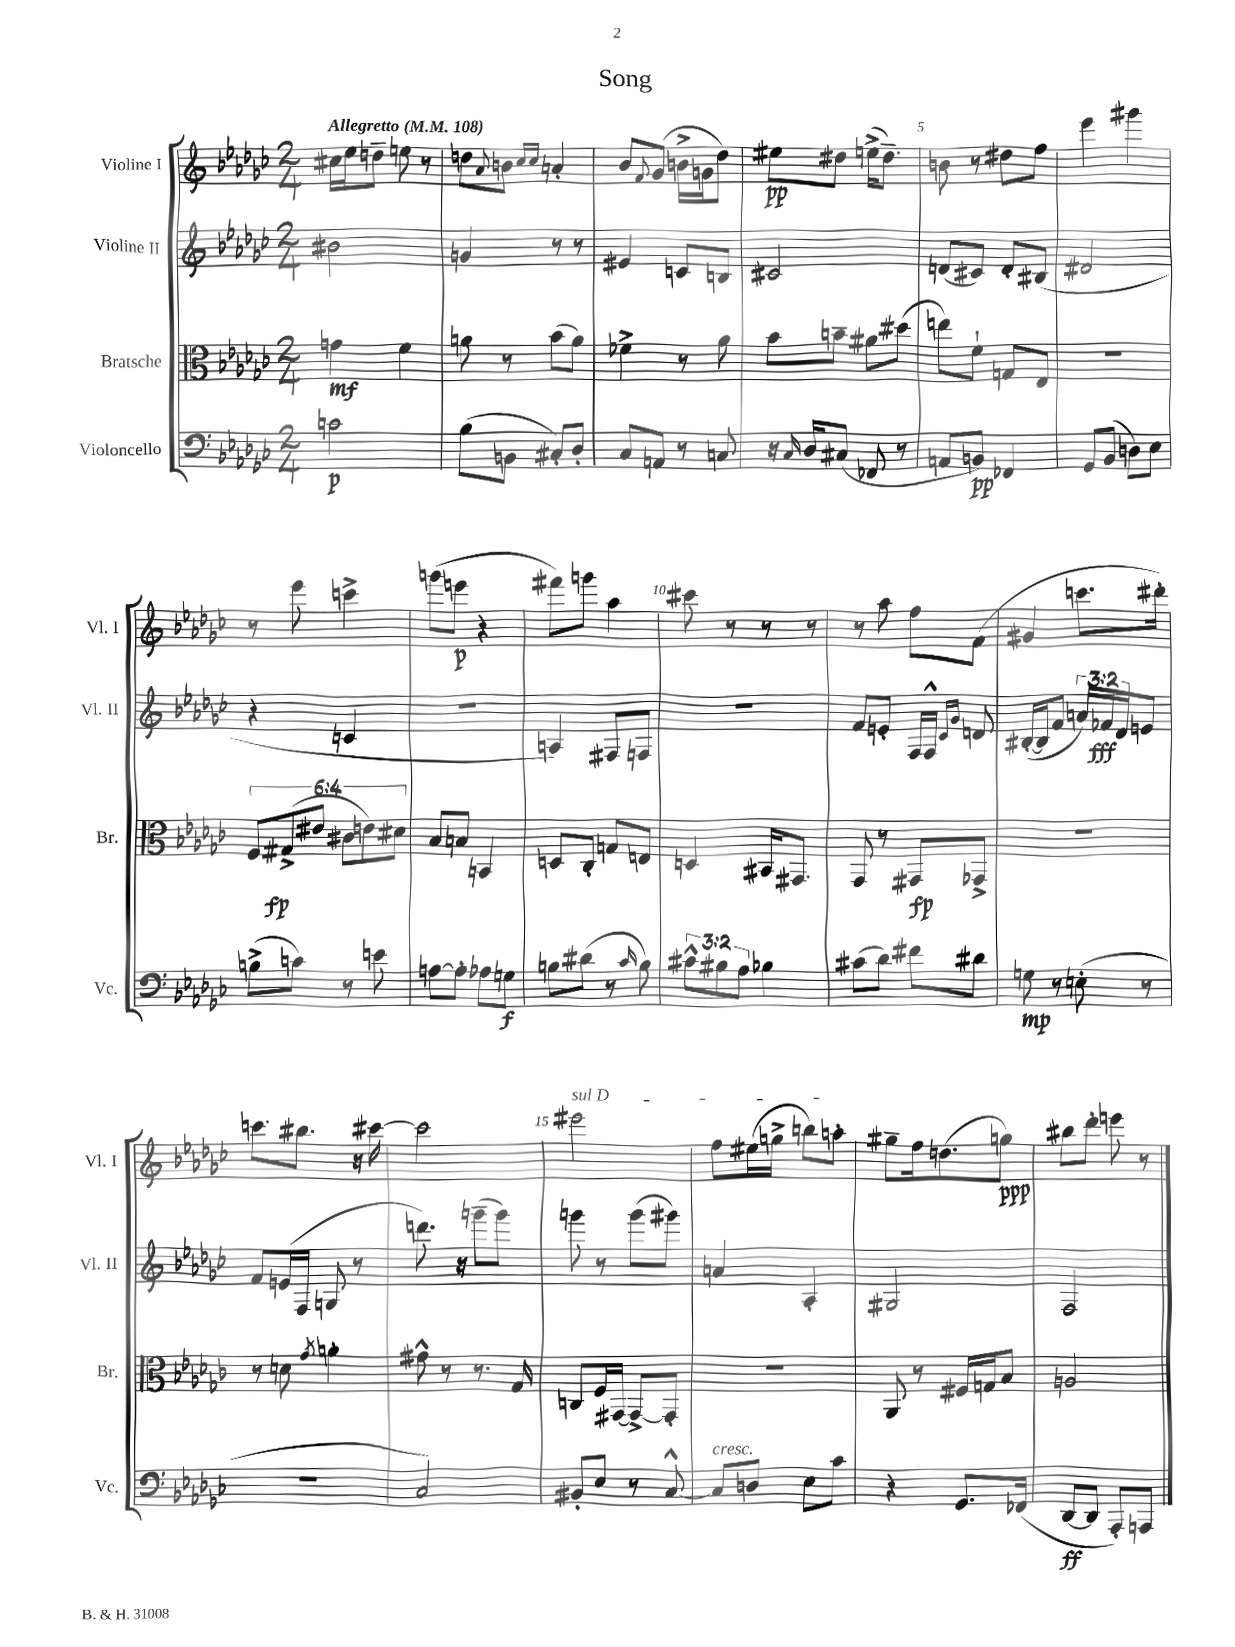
\header { title = "Song" }
<<
\new StaffGroup <<
\new Staff = "s0" \with { instrumentName = "Violine I" shortInstrumentName = "Vl. I" } {
    \clef treble \key ges \major \numericTimeSignature \time 2/4 \tempo "Allegretto" 4 = 108
    cis''16 ees''16 d''8-- e''8 r8 |
    d''8 \appoggiatura { aes'8 } b'8 \grace { ces''16 ces''16 } a'4-. |
    bes'8 \appoggiatura { f'8 } ges'8( b'16-> g'16 des''8) |
    eis''8\pp dis''8 e''16->( dis''8.--) |
    b'8 r8 dis''8 f''8 |
    ees'''4 gis'''4 |
    r8 ees'''8 c'''4-> |
    g'''8( e'''8\p r4 |
    fis'''8) g'''8 aes''4 |
    cis'''8 r8 r8 r8 |
    r8 aes''8 f''8 f'8( |
    gis'4 c'''8. dis'''16-.) |
    c'''8. bis''8. r16 cis'''16~ |
    cis'''2 |
    \once \override TextSpanner.bound-details.left.text = \markup { \italic "sul D" } eis'''2\startTextSpan |
    f''8 eis''16( g''16-> b''8) a''8-.\stopTextSpan |
    gis''8-- f''16 d''8.( g''8\ppp) |
    bis''8 des'''8-. e'''8 r8 \bar "|." |
}
\new Staff = "s1" \with { instrumentName = "Violine II" shortInstrumentName = "Vl. II" } {
    \clef treble \key ges \major \numericTimeSignature \time 2/4 \override Staff.TupletNumber.text = #tuplet-number::calc-fraction-text
    bis'2 |
    g'4 r8 r8 |
    eis'4 c'8 b8 |
    cis'2 |
    d'8( cis'8) d'8-. bis8( |
    dis'2 |
    r4 c'4 |
    R2 |
    a4) fis8 f8 |
    r2 |
    f'8 e'8-. f16 f16-^ \grace { ces'16 ges'16 } d'8 |
    bis16~-.( bis16 f'8 \tuplet 3/2 { a'16) fes'16\fff des'16 } e'8 |
    f'8 e'16( f16 g8 r8 |
    d'''8.) r16 g'''8--( g'''8) |
    g'''8 r8 g'''8( gis'''8) |
    a'4 aes4-. |
    gis2 |
    f2 \bar "|." |
}
\new Staff = "s2" \with { instrumentName = "Bratsche" shortInstrumentName = "Br." } {
    \clef alto \key ges \major \numericTimeSignature \time 2/4 \override Staff.TupletNumber.text = #tuplet-number::calc-fraction-text
    g'4\mf f'4 |
    a'8 r8 bes'8( a'8) |
    fes'4-> r8 aes'8 |
    bes'8 b'8-- ais'8 dis''8( |
    e''8) f'8-! g8 ees8 |
    r2 |
    \tuplet 6/4 { f8 gis8->\fp( eis'8 cis'8 e'8) dis'8 } |
    bes8 b8 b,4 |
    d8 ces8-. g8 e8 |
    d4 bis,16 gis,8. |
    ges,8 r8 gis,8\fp ges,8-> |
    r2 |
    r8 d'8 \acciaccatura { ges'8 } a'4-. |
    gis'8-^ r8 r8. ges16 |
    c8 f16 gis,16~ gis,8~-> gis,8-. |
    r2 |
    aes,8 r8 fis16 g16 bes8 |
    a2 \bar "|." |
}
\new Staff = "s3" \with { instrumentName = "Violoncello" shortInstrumentName = "Vc." } {
    \clef bass \key ges \major \numericTimeSignature \time 2/4 \override Staff.TupletNumber.text = #tuplet-number::calc-fraction-text
    c'2\p |
    bes8( b,8 cis8-.) des8-. |
    ces8 a,8 r8 c8 |
    r16 \grace { ces16 } des16 cis8( fes,8 r8 |
    a,8 b,8\pp) fes,4 |
    ges,8 bes,8( d8) ees8 |
    b8->( c'8) r8 e'8 |
    a8~ a8-. aes8 g8\f |
    b8 dis'8( r8 \grace { ces'16 } b8) |
    \tuplet 3/2 { cis'8-^ bis8 aes8 } bes4 |
    cis'8( des'8) fis'8 dis'8 |
    g8\mp r8 e8-.( r8 |
    r2 |
    ces2) |
    bis,8-. ees8 r8 ces8~-^ |
    ces8^\markup { \italic "cresc." } d8 ees8 ces'8 |
    r4 ges,8. fes,16( |
    des,8~\ff des,8 aes,,8-.) a,,8 \bar "|." |
}
>>
>>
\layout { \context { \Score \override BarNumber.break-visibility = ##(#f #t #t) barNumberVisibility = #(every-nth-bar-number-visible 5) } }
